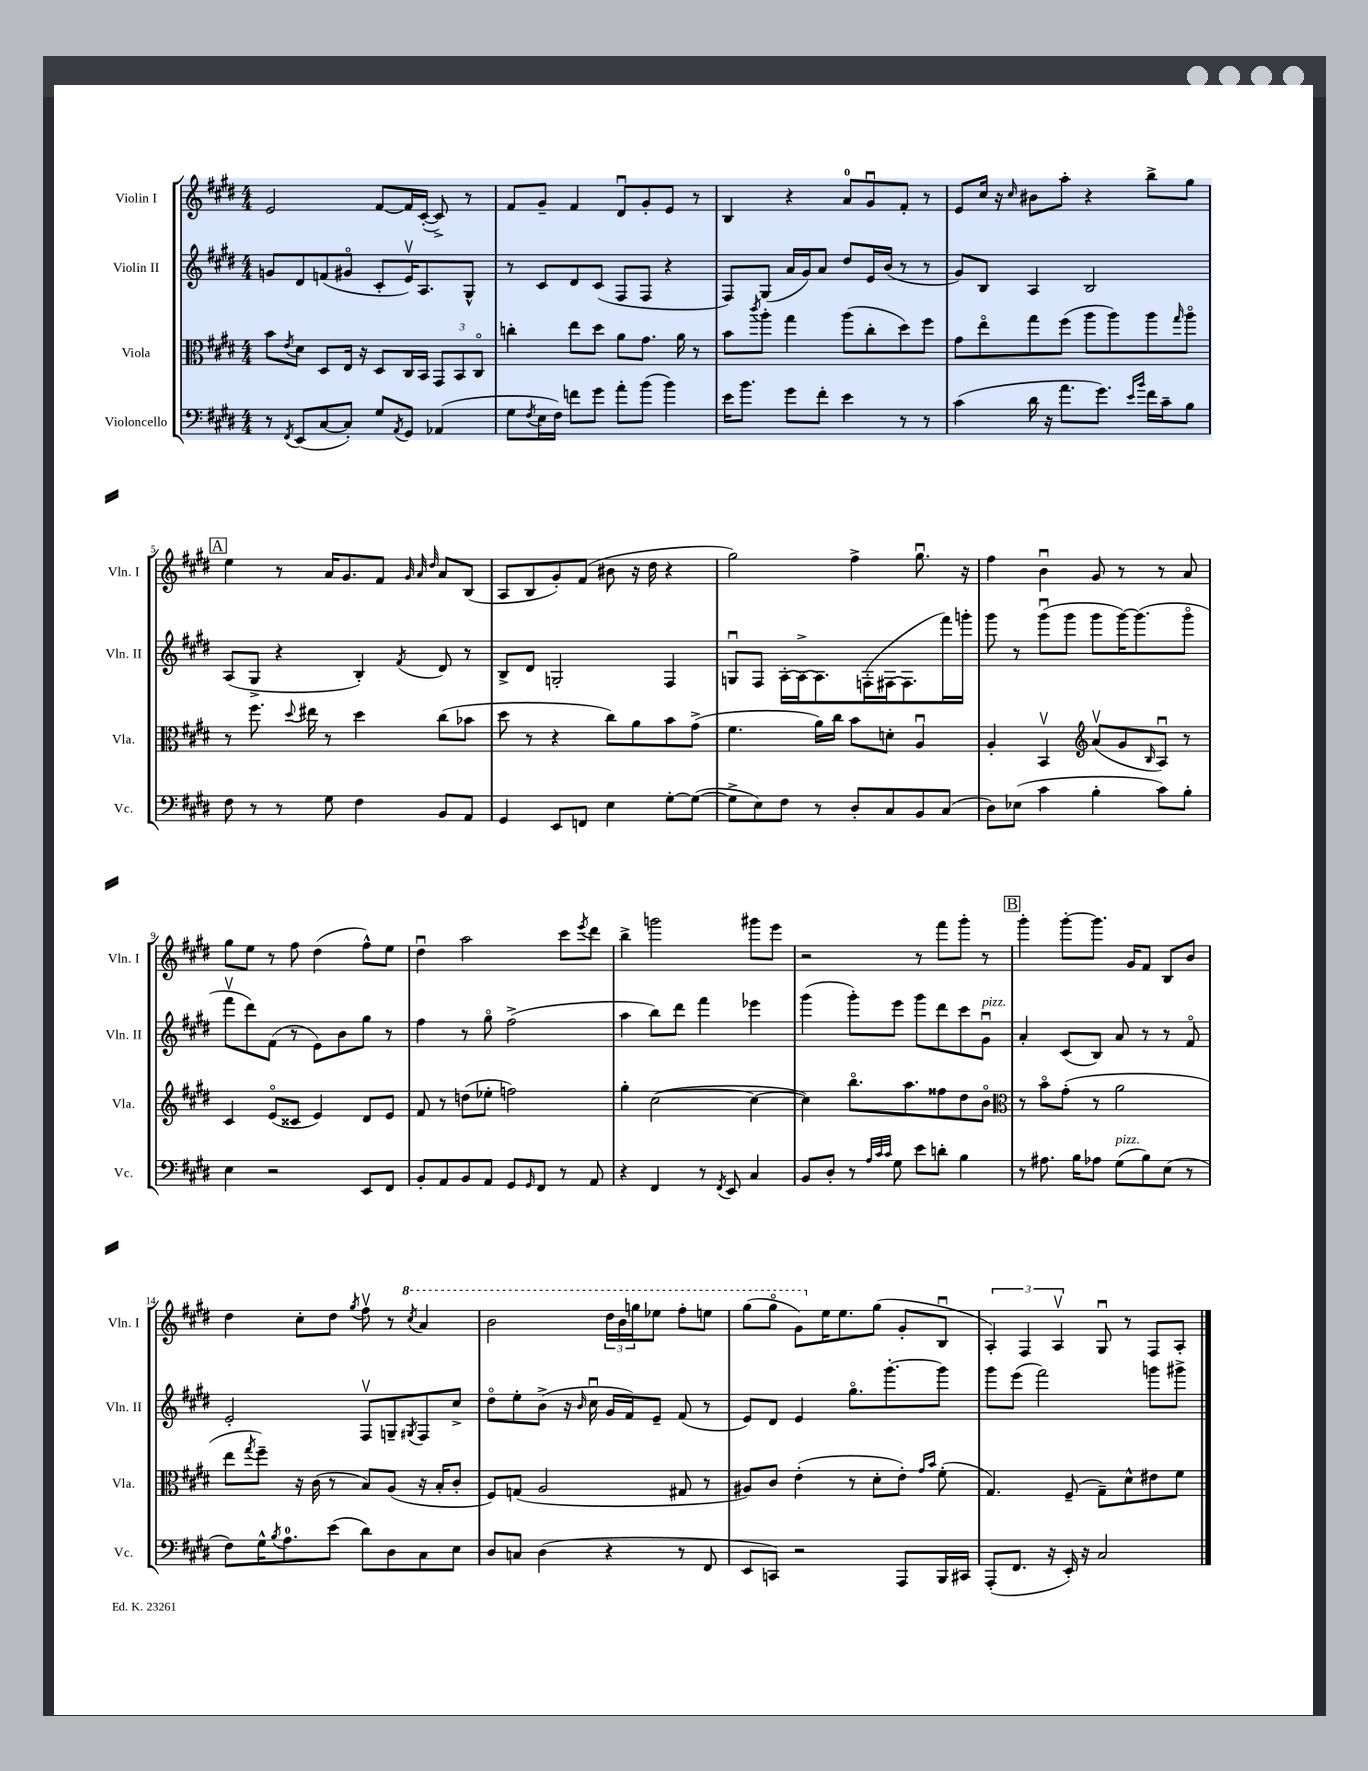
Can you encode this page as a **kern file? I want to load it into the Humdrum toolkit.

**kern	**kern	**kern	**kern
*staff4	*staff3	*staff2	*staff1
*clefF4	*clefC3	*clefG2	*clefG2
*k[f#c#g#d#]	*k[f#c#g#d#]	*k[f#c#g#d#]	*k[f#c#g#d#]
*M4/4	*M4/4	*M4/4	*M4/4
8r	8b	8g	2e
8qFF#	8qe	.	.
(8EE	8d#	8d#	.
[8C#	8D#	(8f	.
8C#'])	16E	8g#o	.
.	16r	.	.
8G#	8D#	8c#'	[8f#
8qAA	.	.	.
8GG#	16C#	16ev)	16f#]
.	16BB	8.A	([16c#'
(4AA-	12GG#	.	8c#^])
.	12BB	.	.
.	.	8G#^^	8r
.	12C#o	.	.
=	=	=	=
8G#	4cc'	8r	8f#
8qF#	.	.	.
16E	.	8c#	8g#~
16F#)	.	.	.
8f	8ee	8d#	4f#
8g#	8dd#	(8c#	.
8a'	8a	8F#	8d#u
(8b	8.g#	8F#	8g#'
4b)	.	4r	8e
.	16a	.	.
.	8r	.	8r
=	=	=	=
16e	8b	8F#)	4B
8.b	.	.	.
.	8qccc#	.	.
.	8aa'	(8G#	.
8g#	4gg#	16a	4r
.	.	16g#)	.
8f#'	.	8a	.
4e	(8aa	8dd#	8a
.	8cc#'	16e	8g#u
.	.	(16b	.
8r	8dd#)	8r	8f#'
8r	8ff#	8r	8r
=	=	=	=
(4c#	8g#	8g#)	8e
.	8eeo	8B	16cc#
.	.	.	16r
.	.	.	16qqcc#
16d#	8gg#	4A	8b#
16r	.	.	.
8.a	(8ff#	.	8aa'
.	8aa	2B	4r
8.g#)	.	.	.
.	8aa)	.	.
16qqe	.	.	.
16qqb	.	.	.
16f#	8aa	.	8bb^
16c#~	.	.	.
.	16qqgg#	.	.
8B	8aao	.	8gg#
=	=	=	=
8F#	8r	(8A	4ee
8r	8.ff#	8G#^	.
8r	.	4r	8r
.	8qqdd#	.	.
.	16ee#	.	.
8G#	8r	.	16a
.	.	.	8.g#
4F#	4dd#	4B')	.
.	.	.	8f#
.	.	.	32qqg#
.	.	.	32qqa
.	.	8qf#	32qqdd#
8BB	(8cc#	8d#	8a
8AA	8b-	8r	(8B
=	=	=	=
4GG#	8dd#	8B^	8A
.	8r	8d#	8B
8EE	4r	2G'	8g#')
8FF	.	.	(8f#
4E	8cc#)	.	8b#
.	8a	.	16r
.	.	.	16dd#
[8G#'	8b	4F#	4r
(8G#_	(8g#^	.	.
=	=	=	=
8G#^]	4.f#	8Gu	2gg#)
8E)	.	8F#	.
8F#	.	[16A'	.
.	.	16A^_	.
8r	16a)	8.A]	.
.	16cc#	.	.
8D#'	8b	.	4ff#^
.	.	(16F'	.
8C#	8d'	[16F#	.
.	.	8.F#]	.
8BB	4Au	.	8.gg#u
(8C#	.	16fff#)	.
.	.	16ggg'	16r
=	=	=	=
8D#)	4A'	8ggg#	4ff#
(8E-	.	8r	.
4c#	4BBv	(8ggg#u	4bu
.	.	8ggg#	.
*	*clefG2	*	*
4B'	(8av	8ggg#	8g#
.	8g#	[16ggg#)	8r
.	.	(8.ggg#]	.
.	16qqB	.	.
8c#)	8Au)	.	8r
8B'	8r	8ggg#o	8a
=	=	=	=
4E	4c#	8fff#v	8gg#
.	.	8ddd#)	8ee
2r	(8eo	(8f#	8r
.	8c##	8r	8ff#
.	4e)	8e)	(4dd#
.	.	8b	.
8EE	8d#	8gg#	8ff#^^)
8FF#	8e	8r	8ee
=	=	=	=
8BB'	8f#	4ff#	4dd#u
8AA	8r	.	.
8BB	(8dd	8r	2aa
8AA	8ee-'	8gg#o	.
8GG#	2ff)	(2ff#^	.
16qqGG#	.	.	.
8FF#	.	.	.
8r	.	.	8ccc#
.	.	.	8qeee
8AA	.	.	8ddd#
=	=	=	=
4r	4gg#'	4aa	4bb^
4FF#	([2cc#	8bb)	2ggg
.	.	8ddd#	.
8r	.	4fff#	.
8qFF#	.	.	.
8EE	.	.	.
4C#	4cc#_	4eee-	8ggg#
.	.	.	8eee
=	=	=	=
8BB	4cc#])	(4ggg#	2r
8D#'	.	.	.
8r	8.bbo	8ggg#')	.
32qqA	.	.	.
32qqc#	.	.	.
32qqc#	.	.	.
8G#	.	8eee	.
.	8.aa	.	.
8e	.	8ggg#	8r
8d'	8ff##	8ddd#	8fff#
4B	8dd#	8ccc#	8ggg#'
.	8bo	8g#u	8r
=	=	=	=
*	*clefC3	*	*
8r	8r	4a'	4ggg#'
8.A#	8bo	.	.
.	(8g#'	(8c#	[8ggg#'
16B	.	.	.
8A-	8r	8B)	8.ggg#]
(8G#	2a	8a	.
.	.	.	16g#
8B)	.	8r	8f#
(8E	.	8r	8B
8r	.	8f#o	8b
=	=	=	=
8F#)	8ee	2e'	4dd#
.	8qgg#	.	.
16G#^^	8ff#~)	.	.
8qB	.	.	.
8.A	.	.	.
.	16r	.	8cc#'
.	(16c#	.	.
(8e	8r	.	8dd#
.	.	.	8qgg#
8d#)	8B)	8F#v	8ff#v
8D#	(8A	8G~	8r
.	.	8qG#	8qccc#
8C#	16r	8F#	4aa
.	16B'	.	.
8E	8c#'	8cc#^	.
=	=	=	=
8D#	8F#)	8dd#o	2bb
8C	(8G	8ee'	.
(4D#	2A	(8b^	.
.	.	16r	.
.	.	16qqb	.
.	.	16cc#u	.
4r	.	16g#	24ddd#
.	.	.	24bb
.	.	16f#)	.
.	.	.	24ggg
.	.	8e~	8eee-
8r	8G#	(8f#	8fff#'
8FF#	8r	8r	8eee
=	=	=	=
8EE	8A#)	8e)	(8ggg#
8CC)	8c#	8d#	8ggg#o
2r	(4e'	4e	8gg#)
.	.	.	16ee
.	.	.	8.ee
.	8r	8.gg#o	.
.	8d#'	.	(8gg#
.	.	[8.ggg#'	.
8AAA	8e')	.	8g#'
.	16qqg#	.	.
.	16qqb	.	.
16BBB	(8f#'	8ggg#]	8Bu
16CC#	.	.	.
=	=	=	=
(8AAA'	4.G#)	8ggg#	6A')
8.FF#	.	(8eee	.
.	.	.	6F#
.	.	2fff#)	.
16r	.	.	.
.	.	.	6Av
16EE')	(8F#~	.	.
16r	.	.	.
2C#	8G#~)	.	8G#u
.	8d#^^	.	8r
.	8e#	8ggg	8F#
.	8f#	8ggg#^	8A'
==	==	==	==
*-	*-	*-	*-
